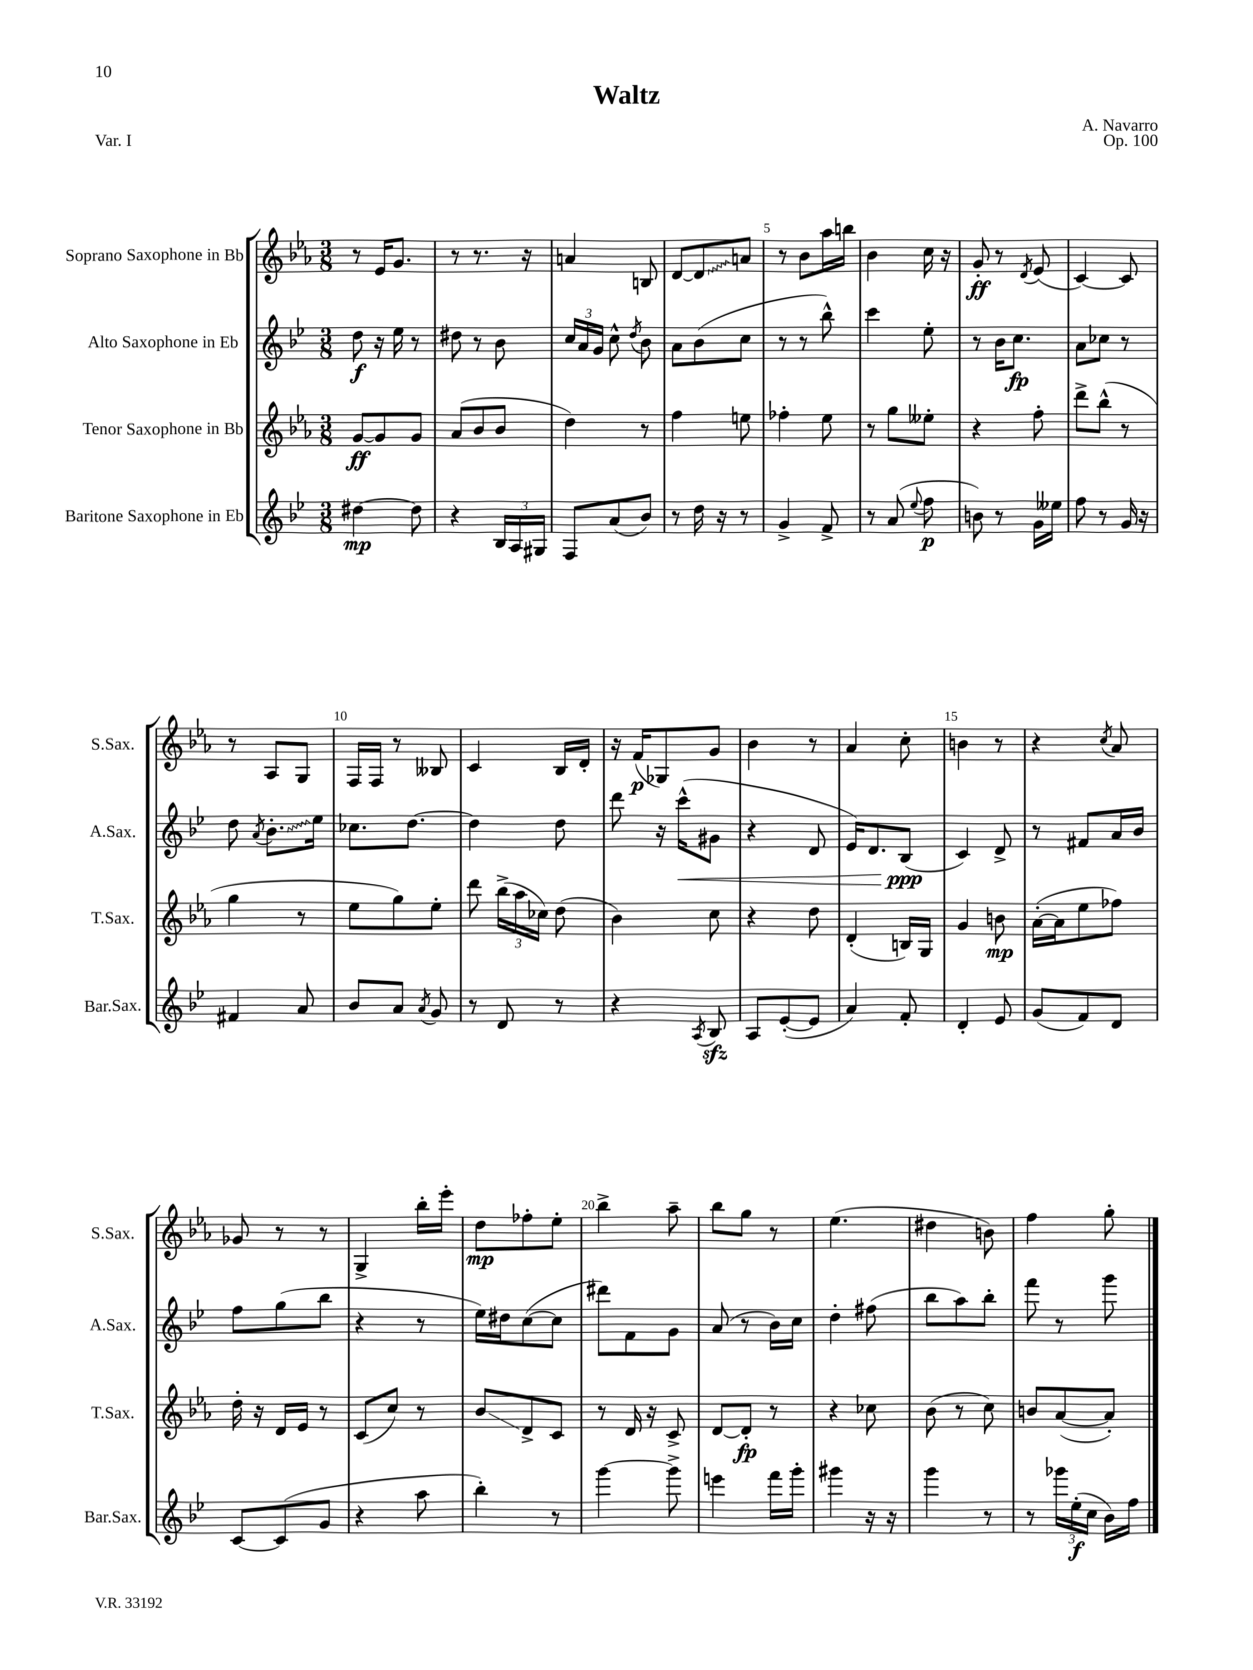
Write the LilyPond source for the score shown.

\header { title = "Waltz" composer = "A. Navarro" opus = "Op. 100" piece = "Var. I" }
<<
\new StaffGroup <<
\new Staff = "s0" \with { instrumentName = "Soprano Saxophone in Bb" shortInstrumentName = "S.Sax." } {
    \clef treble \key ees \major \numericTimeSignature \time 3/8
    \autoBeamOff r8 ees'16[ g'8.] |
    r8 r8. r16 |
    a'4 b8 |
    d'8[~ \once \override Glissando.style = #'zigzag d'8\glissando a'8] |
    r8 bes'8[ aes''16 b''16] |
    bes'4 c''16 r16 |
    g'8-.\ff r8 \acciaccatura { d'8 } ees'8( |
    c'4~) c'8 |
    r8 aes8[ g8] |
    f16[ f16] r8 beses8 |
    c'4 bes16[ d'16]-. |
    r16 f'16[\p( ges8) g'8] |
    bes'4 r8 |
    aes'4 c''8-. |
    b'4 r8 |
    r4 \acciaccatura { c''8 } aes'8 |
    ges'8 r8 r8 |
    g4-> bes''16[-. ees'''16]-. |
    d''8[\mp fes''8-. ees''8]-. |
    bes''4-> aes''8-- |
    bes''8[ g''8] r8 |
    ees''4.( |
    dis''4 b'8) |
    f''4 g''8-. \bar "|." |
}
\new Staff = "s1" \with { instrumentName = "Alto Saxophone in Eb" shortInstrumentName = "A.Sax." } {
    \clef treble \key bes \major \numericTimeSignature \time 3/8
    \autoBeamOff d''8\f r16 ees''16 r8 |
    dis''8 r8 bes'8 |
    \tuplet 3/2 { c''16[ a'16 g'16] } c''8-^ \acciaccatura { d''8 } bes'8 |
    a'8[ bes'8( c''8] |
    r8 r8 bes''8-^) |
    c'''4 ees''8-. |
    r8 bes'16[ c''8.]\fp |
    a'8[ ces''8] r8 |
    d''8 \acciaccatura { a'8 } \once \override Glissando.style = #'zigzag bes'8.[-.\glissando ees''16] |
    ces''8.[ d''8.]~ |
    d''4 d''8 |
    d'''8 r16 c'''16[-^\<( gis'8] |
    r4 d'8 |
    ees'16[) d'8. bes8]\ppp\!( |
    c'4) d'8-> |
    r8 fis'8[ a'16 bes'16] |
    f''8[ g''8( bes''8] |
    r4 r8 |
    ees''16[) dis''16 c''8~( c''8] |
    dis'''8[) f'8 g'8] |
    a'8( r8 bes'16[) c''16] |
    d''4-. fis''8( |
    bes''8[ a''8) bes''8]-. |
    f'''8 r8 g'''8 \bar "|." |
}
\new Staff = "s2" \with { instrumentName = "Tenor Saxophone in Bb" shortInstrumentName = "T.Sax." } {
    \clef treble \key ees \major \numericTimeSignature \time 3/8
    \autoBeamOff g'8[~\ff g'8 g'8] |
    aes'8[( bes'8 bes'8] |
    d''4) r8 |
    f''4 e''8 |
    fes''4-. ees''8 |
    r8 g''8[ eeses''8]-. |
    r4 f''8-. |
    d'''8[-> bes''8]-^( r8 |
    g''4 r8 |
    ees''8[ g''8) ees''8]-. |
    d'''8 \tuplet 3/2 { bes''16[->( aes''16 ces''16]) } d''8( |
    bes'4) c''8 |
    r4 d''8 |
    d'4-.( b16[) g16] |
    g'4 b'8\mp |
    aes'16[~-.( aes'16 ees''8 fes''8]) |
    d''16-. r16 d'16[ ees'16] r8 |
    c'8[( c''8]) r8 |
    bes'8[\glissando d'8-> c'8] |
    r8 d'16 r16 c'8-> |
    d'8[~ d'8]-.\fp r8 |
    r4 ces''8 |
    bes'8( r8 c''8) |
    b'8[ aes'8~( aes'8]-.) \bar "|." |
}
\new Staff = "s3" \with { instrumentName = "Baritone Saxophone in Eb" shortInstrumentName = "Bar.Sax." } {
    \clef treble \key bes \major \numericTimeSignature \time 3/8
    \autoBeamOff dis''4~\mp dis''8 |
    r4 \tuplet 3/2 { bes16[ a16 gis16] } |
    f8[ a'8( bes'8]) |
    r8 d''16 r16 r8 |
    g'4-> f'8-> |
    r8 a'8( \appoggiatura { ees''8 } f''8\p |
    b'8) r8 g'16[ eeses''16] |
    f''8 r8 g'16 r16 |
    fis'4 a'8 |
    bes'8[ a'8] \acciaccatura { a'8 } g'8 |
    r8 d'8 r8 |
    r4 \acciaccatura { a8 } bes8\sfz |
    a8[ ees'8~-.( ees'8] |
    a'4) f'8-. |
    d'4-. ees'8 |
    g'8[( f'8) d'8] |
    c'8[~ c'8( g'8] |
    r4 a''8 |
    bes''4-.) r8 |
    g'''4~ g'''8-> |
    e'''4 f'''16[ g'''16]-. |
    gis'''4 r16 r16 |
    g'''4 r8 |
    r8 \tuplet 3/2 { ges'''16[ ees''16-.\f( c''16] } bes'16[) f''16] \bar "|." |
}
>>
>>
\layout { \context { \Score \override BarNumber.break-visibility = ##(#f #t #t) barNumberVisibility = #(every-nth-bar-number-visible 5) } }
